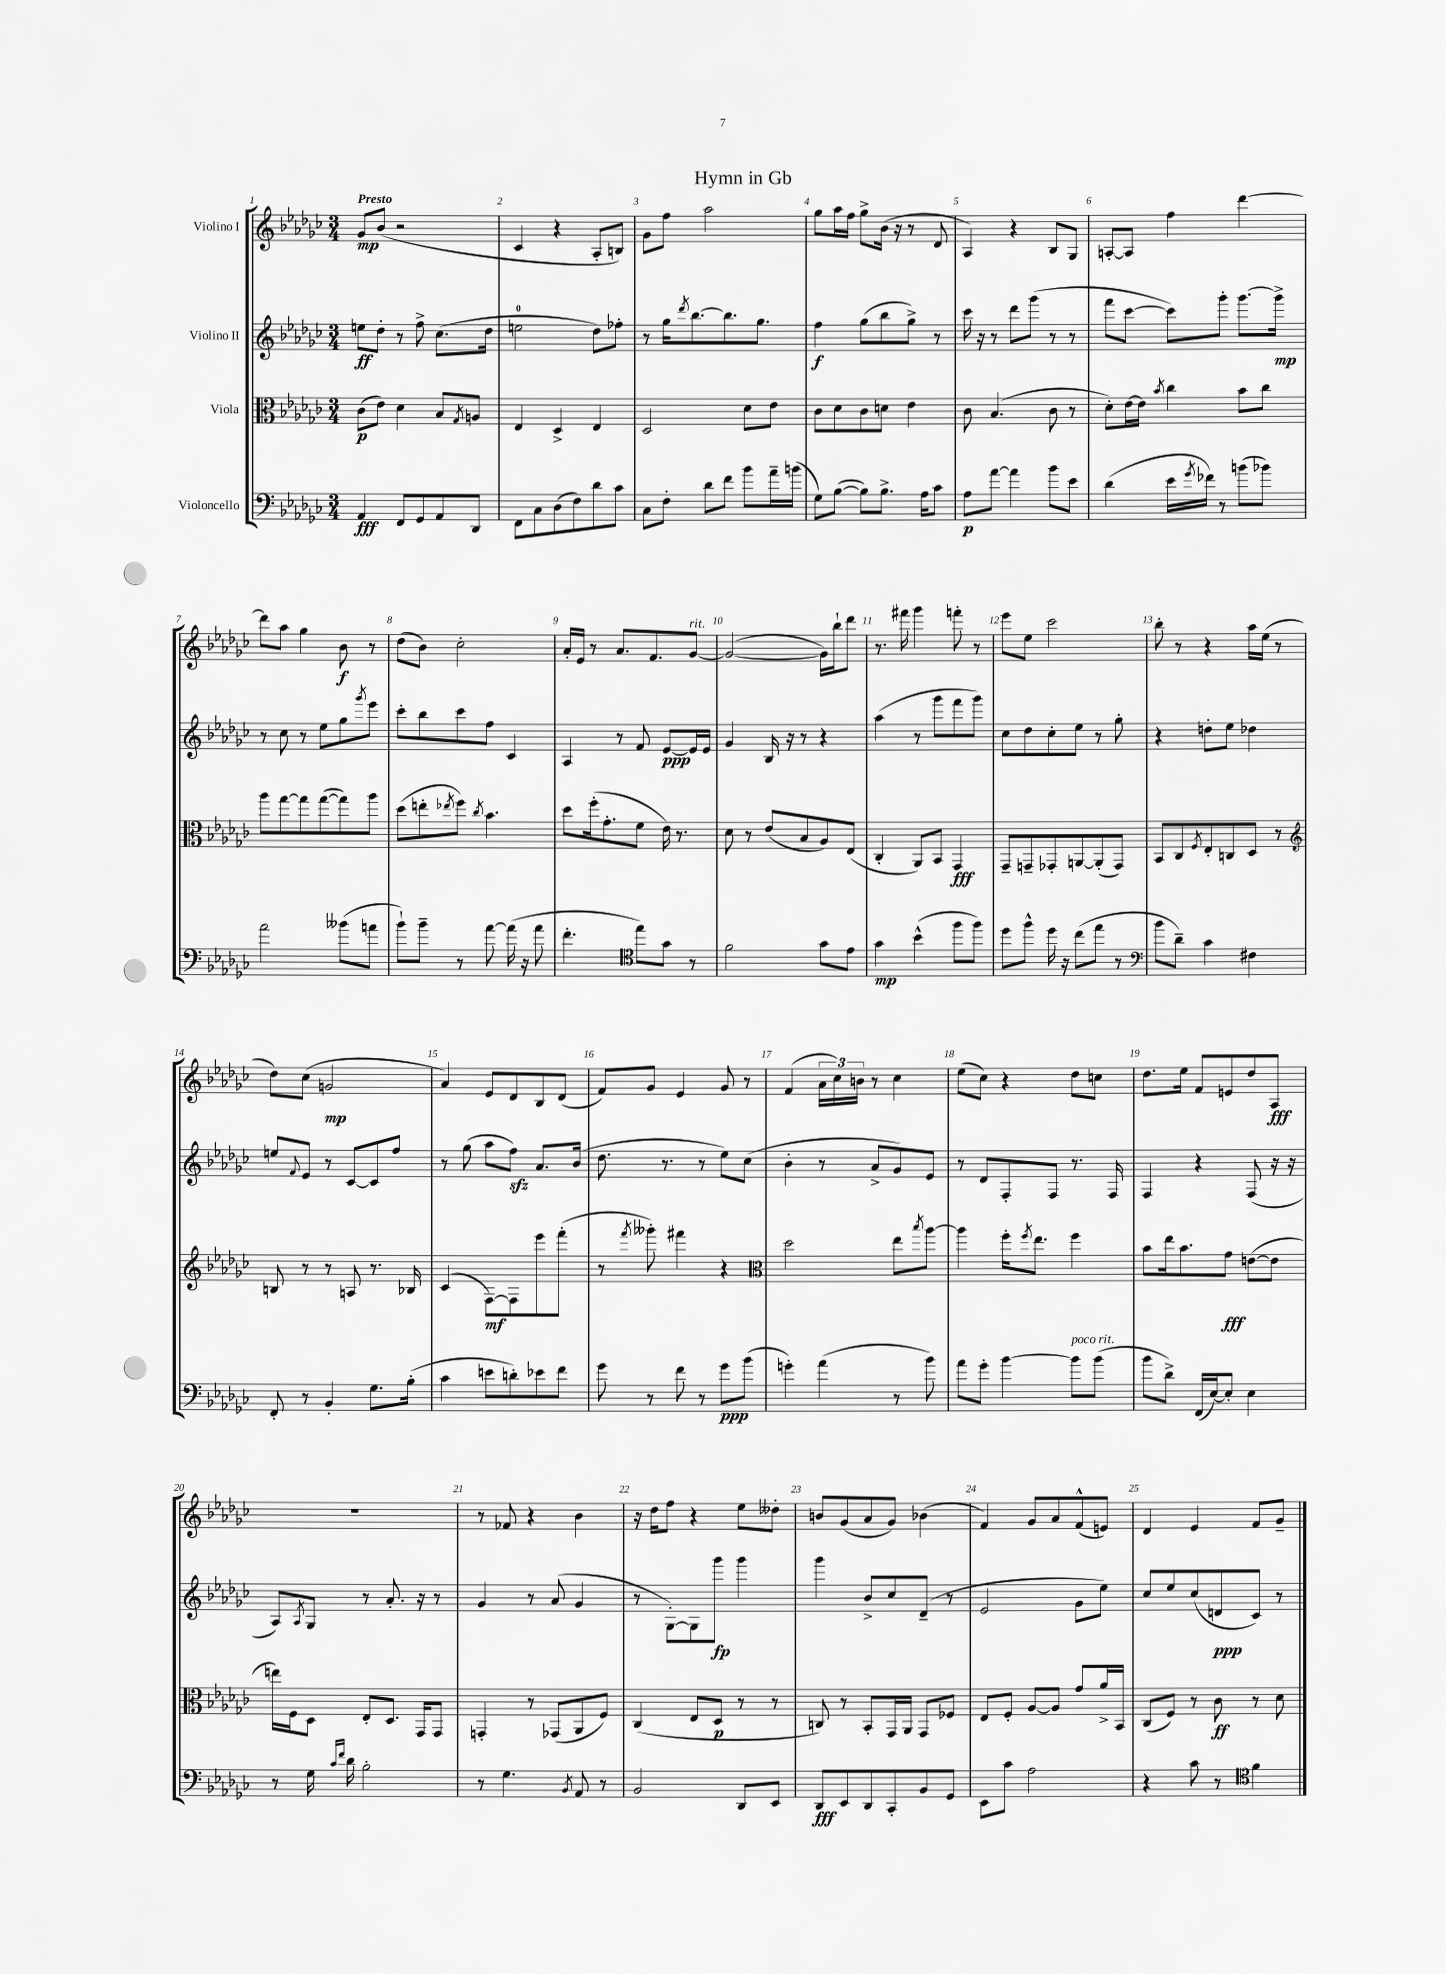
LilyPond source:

\header { title = "Hymn in Gb" }
<<
\new StaffGroup <<
\new Staff = "s0" \with { instrumentName = "Violino I" } {
    \clef treble \key ges \major \numericTimeSignature \time 3/4 \tempo "Presto"
    ges'8\mp bes'8( r2 |
    ces'4 r4 aes8-. b8) |
    ges'8 f''8 aes''2 |
    ges''8 aes''16 f''16 ges''8-> bes'16( r16 r8 des'8 |
    aes4) r4 bes8 ges8 |
    a8~-. a8 f''4 des'''4~ |
    des'''8 aes''8 ges''4 bes'8\f r8 |
    des''8( bes'8) ces''2-. |
    aes'16-. ees'16 r8 aes'8. f'8. ges'8~^\markup { \italic "rit." } |
    ges'2~( ges'16) bes''16-! des'''8 |
    r8. fis'''16 ges'''4 f'''8-. r8 |
    ees'''8 ees''8 ces'''2 |
    bes''8-. r8 r4 aes''16 ees''16( r8 |
    des''8) ces''8( g'2\mp |
    aes'4) ees'8 des'8 bes8 des'8( |
    f'8) ges'8 ees'4 ges'8 r8 |
    f'4( \tuplet 3/2 { aes'16 ces''16) b'16 } r8 ces''4 |
    ees''8( ces''8) r4 des''8 c''8 |
    des''8. ees''16 f'8 e'8 des''8 aes8\fff |
    R2. |
    r8 fes'8 r4 bes'4 |
    r16 des''16 f''8 r4 ees''8 deses''8-. |
    b'8 ges'8( aes'8 ges'8) bes'4( |
    f'4) ges'8 aes'8 f'8-^( e'8) |
    des'4 ees'4 f'8 ges'8-- \bar "|." |
}
\new Staff = "s1" \with { instrumentName = "Violino II" } {
    \clef treble \key ges \major \numericTimeSignature \time 3/4
    e''8\ff des''8-. r8 f''8-> ces''8.( des''16 |
    e''2-0 des''8) fes''8-. |
    r8 ges''16 \acciaccatura { des'''8 } bes''8.~ bes''8. ges''8. |
    f''4\f ges''8( bes''8 ges''8->) r8 |
    ces'''16 r16 r8 des'''8 ges'''8( r8 r8 |
    f'''8 ces'''8~ ces'''8) ges'''8-. ges'''8.~ ges'''16->\mp |
    r8 ces''8 r8 ees''8 ges''8 \acciaccatura { ges'''8 } ees'''8 |
    ces'''8-. bes''8 ces'''8 f''8 ces'4 |
    aes4 r8 f'8 ees'8~\ppp ees'16 ees'16 |
    ges'4 bes16 r16 r8 r4 |
    aes''4( r8 ges'''8 f'''8 ges'''8) |
    ces''8 des''8 ces''8-. ees''8 r8 ges''8-. |
    r4 d''8-. ees''8 des''4 |
    e''8 \appoggiatura { f'8 } ees'8 r8 ces'8~ ces'8 f''8 |
    r8 ges''8( aes''8 f''8\sfz) aes'8. bes'16( |
    des''8. r8. r8 ees''8) ces''8( |
    bes'4-. r8 aes'8-> ges'8) ees'8 |
    r8 des'8 f8-. f8 r8. f16 |
    f4 r4 f8( r16 r16 |
    aes8) \acciaccatura { aes8 } ges8 r8 aes'8.-. r16 r8 |
    ges'4 r8 aes'8( ges'4 |
    r8 ges8~-.) ges8 ges'''8\fp ges'''4 |
    ges'''4 bes'8-> ces''8 des'8--( r8 |
    ees'2 ges'8 ees''8) |
    ces''8 ees''8 ces''8( d'8\ppp ces'8) r8 \bar "|." |
}
\new Staff = "s2" \with { instrumentName = "Viola" } {
    \clef alto \key ges \major \numericTimeSignature \time 3/4
    ces'8\p( ees'8) des'4 bes8 \acciaccatura { ges8 } a8 |
    ees4 des4-> ees4 |
    des2 des'8 ees'8 |
    ces'8 des'8 ces'8 d'8 ees'4 |
    ces'8 bes4.( ces'8 r8 |
    des'8-.) ees'16~ ees'16 \acciaccatura { bes'8 } ces''4 bes'8 ces''8 |
    aes''8 ges''8~ ges''8 ges''8~( ges''8) aes''8 |
    des''8( e''8-. \acciaccatura { ees''8 } f''8) \acciaccatura { ces''8 } bes'4. |
    des''8 f''16-.( ges'8.-. f'8 ees'16) r8. |
    des'8 r8 ees'8( bes8 aes8) ees8( |
    ces4-. aes,8) bes,8 ges,4\fff |
    ges,8-- g,8-- ges,8-. a,8~ a,8-.( ges,8) |
    bes,8 ces8 \acciaccatura { f8 } ees8-. c8 des8 r8 |
    \clef treble b8 r8 r8 a8 r8. bes16 |
    ces'4( f8~\mf) f8 ees'''8 f'''8-.( |
    r8 \acciaccatura { f'''8 } geses'''8-.) fis'''4 r4 |
    \clef alto des''2 ees''8 \acciaccatura { bes''8 } aes''8~ |
    aes''4 f''16-. \acciaccatura { f''8 } ees''8. f''4 |
    bes'8 ees''16 bes'8. ges'8\fff e'8~( e'8 |
    e''16) f16 des8 ees8-. des8. ges,16 ges,8 |
    g,4-. r8 ges,8( aes,8 f8) |
    ces4( ees8 des8\p r8 r8 |
    c8) r8 bes,8-. ges,16 aes,16 ges,8 fes8 |
    ees8 f8-. aes8~ aes8 ges'8 aes'16-> bes,16 |
    ces8( f8) r8 ces'8\ff r8 des'8 \bar "|." |
}
\new Staff = "s3" \with { instrumentName = "Violoncello" } {
    \clef bass \key ges \major \numericTimeSignature \time 3/4
    aes,4\fff f,8 ges,8 aes,8 des,8 |
    f,8 ces8 des8( f8) des'8 ces'8 |
    ces8 f8-. des'8 f'8 bes'8 aes'16-- b'16( |
    ges8) bes8~( bes8) bes8.-> aes16 ces'8 |
    aes8\p aes'8~ aes'4 bes'8 ees'8 |
    des'4( ees'16 \acciaccatura { ges'8 } fes'16) r8 b'8( bes'8) |
    aes'2 beses'8( a'8 |
    bes'8-!) bes'8-- r8 aes'8~ aes'16( r16 aes'8 |
    f'4.-. \clef tenor ees''8) ges'8 r8 |
    f'2 ges'8 ees'8 |
    ges'4\mp bes'4-^( f''8 f''8) |
    des''8 f''8-^ des''16 r16 ces''8( ees''8 r8 |
    \clef bass bes'8 des'8--) ces'4 fis4 |
    f,8-. r8 bes,4-. ges8. bes16-.( |
    ces'4 e'8 d'8-.) ees'8 f'8 |
    ges'8 r8 f'8 r8 ges'8\ppp bes'8( |
    g'4-.) aes'4( r8 bes'8) |
    aes'8 ges'8-. bes'4~ bes'8^\markup { \italic "poco rit." } bes'8( |
    bes'8 des'8->) f,16( ees16~) ees8-. ees4 |
    r8 ges16 \grace { ces'16 f'16 } des'16 bes2-. |
    r8 ges4. \acciaccatura { bes,8 } aes,8 r8 |
    bes,2 des,8 ees,8 |
    des,8\fff ees,8 des,8 ces,8-. bes,8 ges,8 |
    ees,8 ces'8 aes2 |
    r4 ces'8 r8 \clef tenor f'4 \bar "|." |
}
>>
>>
\layout { \context { \Score \override BarNumber.break-visibility = ##(#f #t #t) barNumberVisibility = #all-bar-numbers-visible } }
